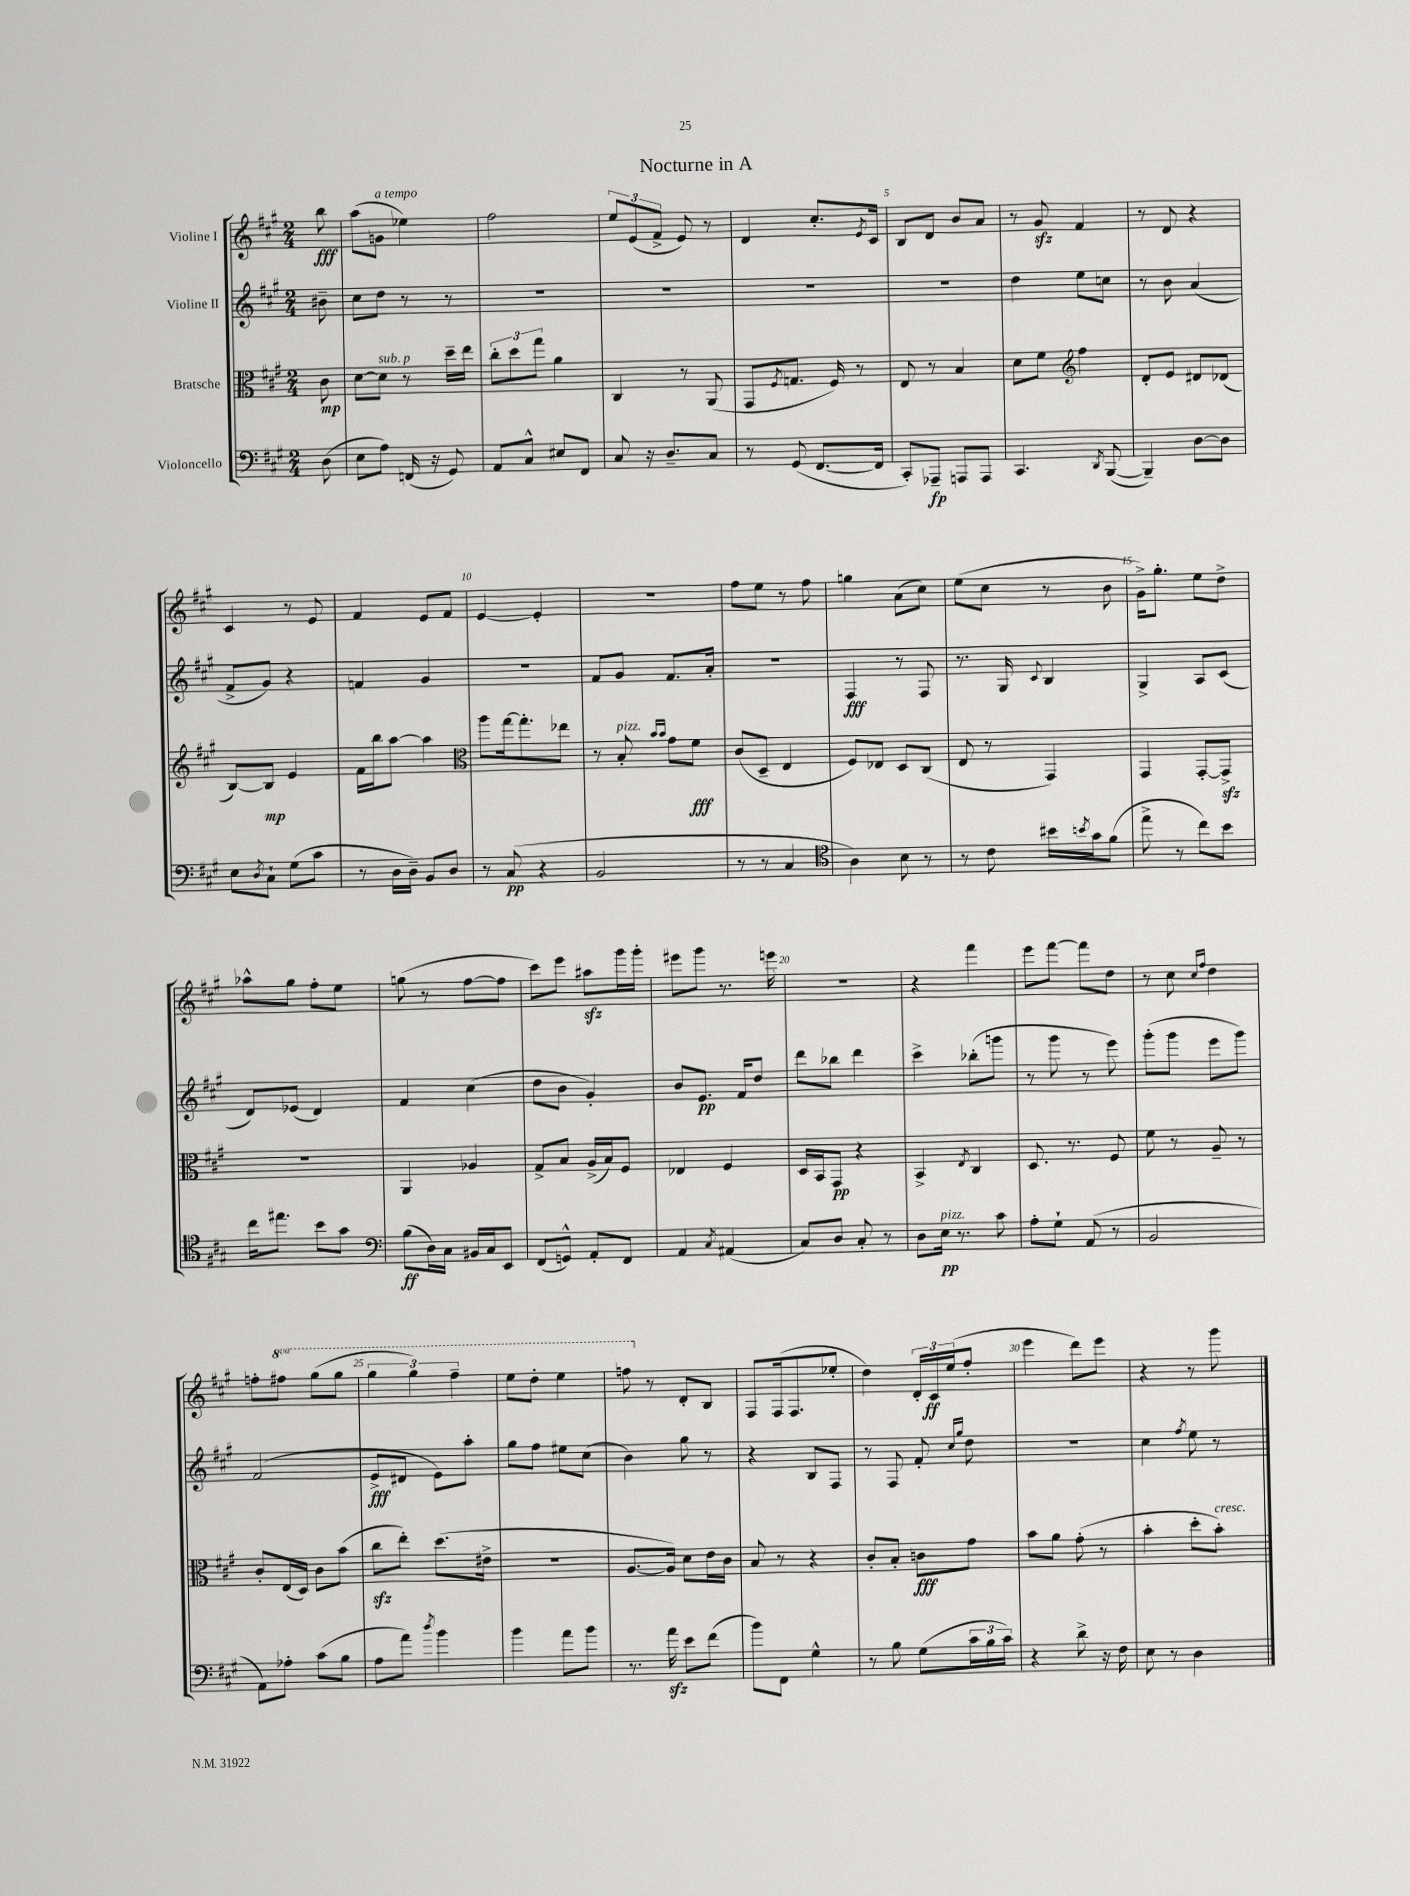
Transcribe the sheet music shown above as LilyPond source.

\header { title = "Nocturne in A" }
<<
\new StaffGroup <<
\new Staff = "s0" \with { instrumentName = "Violine I" } {
    \clef treble \key a \major \numericTimeSignature \time 2/4 \set Staff.ottavationMarkups = #ottavation-simple-ordinals \partial 8
    b''8\fff |
    a''8( g'8^\markup { \italic "a tempo" } ees''4) |
    fis''2 |
    \tuplet 3/2 { e''8 e'8( fis'8-> } e'8) r8 |
    d'4 cis''8.-. \acciaccatura { e'8 } cis'16 |
    b8 d'8 b'8 a'8 |
    r8 gis'8\sfz fis'4 |
    r8 d'8 r4 |
    cis'4 r8 e'8 |
    fis'4 e'8 fis'8 |
    e'4~ e'4-. |
    R2 |
    fis''8 e''8 r8 fis''8 |
    g''4 a'8( cis''8) |
    e''8( cis''8 r8 b'8 |
    gis'16->) gis''8.-. e''8 d''8-> |
    aes''8-^ gis''8 fis''8-. e''8 |
    g''8( r8 fis''8~ fis''8 |
    cis'''8) e'''8 ais''8\sfz gis'''16 gis'''16-. |
    eis'''8 gis'''8 r8. e'''16 |
    R2 |
    r4 fis'''4 |
    e'''8 fis'''8~ fis'''8 d''8 |
    r8 cis''8 \grace { cis''16 fis''16 } d''4 |
    f''8-. \ottava #1 fis'''!8 gis'''8( gis'''8 |
    \tuplet 3/2 { gis'''4 gis'''4) fis'''4-- } |
    e'''8 d'''8-. e'''4 |
    f'''8 \ottava #0 r8 d'8-. b8 |
    fis8 fis16( fis8. ees''8-. |
    d''4) \tuplet 3/2 { d'16-. cis'16\ff e''16( } fis''8-. |
    e'''4 d'''8) e'''8 |
    r4 r8 gis'''8 \bar "|." |
}
\new Staff = "s1" \with { instrumentName = "Violine II" } {
    \clef treble \key a \major \numericTimeSignature \time 2/4 \partial 8
    bis'8-- |
    cis''8 d''8 r8 r8 |
    R2 |
    R2 |
    R2 |
    R2 |
    d''4 e''8 c''8 |
    r8 b'8 a'4( |
    fis'8-> gis'8) r4 |
    f'4 gis'4 |
    r2 |
    fis'8 gis'8 fis'8. a'16-. |
    R2 |
    fis4\fff r8 fis8 |
    r8. gis16 \appoggiatura { cis'8 } b4 |
    gis4-> a8 cis'8( |
    d'8) ees'8( d'4) |
    fis'4 cis''4( |
    d''8 b'8 gis'4-.) |
    b'8 e'8.\pp fis'16 d''8 |
    d'''8 bes''8 d'''4 |
    cis'''4-> bes''8-.( g'''8 |
    r8 gis'''8 r8 e'''8) |
    gis'''8-.( gis'''8 e'''8 gis'''8) |
    fis'2( |
    e'8->\fff dis'8 e'8) a''8-. |
    gis''8 fis''8 eis''8 cis''8( |
    b'4) gis''8 r8 |
    r4 b8 fis8 |
    r8 fis8 fis'8-. \grace { cis''16 gis''16 } d''8 |
    R2 |
    cis''4 \acciaccatura { fis''8 } e''8 r8 \bar "|." |
}
\new Staff = "s2" \with { instrumentName = "Bratsche" } {
    \clef alto \key a \major \numericTimeSignature \time 2/4 \partial 8
    cis'8\mp |
    d'8~ d'8^\markup { \italic "sub. p" } r8 d''16-- e''16 |
    \tuplet 3/2 { cis''8-. d''8 gis''8 } a'4 |
    cis4 r8 a,8( |
    gis,8 \acciaccatura { fis8 } g8. fis16) r8 |
    e8 r8 b4 |
    d'8 fis'8 \clef treble fis''4 |
    d'8-. e'8 dis'8 des'8( |
    b8~) b8\mp e'4 |
    fis'16 b''16 a''8~ a''4 |
    \clef alto a''8 gis''16~ gis''8.-. ees''8 |
    r8 b8-.^\markup { \italic "pizz." } \grace { b'16 b'16 } gis'8 fis'8\fff |
    cis'8( d8-- e4 |
    fis8) ees8 d8 cis8( |
    e8 r8 gis,4) |
    gis,4 gis,8~-. gis,8->\sfz |
    R2 |
    a,4 aes4 |
    gis8-> b8 a16->( b16) fis8 |
    ees4 fis4 |
    d16 b,16 gis,8\pp r4 |
    b,4-> \acciaccatura { e8 } cis4 |
    d8. r8. fis8 |
    fis'8 r8 a8-- r8 |
    cis'8-. e16( d16) cis'8 b'8( |
    cis''8\sfz e''8-.) d''8.( eis'16-> |
    R2 |
    a8.~ a16) d'8 e'16 cis'16 |
    b8 r8 r4 |
    cis'8-. b8-. c'8\fff gis'8 |
    b'8 a'8 gis'8-.( r8 |
    b'4-. d''8-. b'8-.^\markup { \italic "cresc." }) \bar "|." |
}
\new Staff = "s3" \with { instrumentName = "Violoncello" } {
    \clef bass \key a \major \numericTimeSignature \time 2/4 \partial 8
    d8( |
    e8 a8) f,16( r16 gis,8) |
    a,8 cis8-^ eis8 fis,8 |
    cis8 r16 d8.-- cis8 |
    r8 gis,8( fis,8.~ fis,16 |
    cis,8-.) aes,,8--\fp a,,8 a,,8 |
    cis,4. \acciaccatura { d,8 } b,,8~( |
    b,,4--) d8~ d8 |
    e8 \acciaccatura { d8 } cis8-! gis8( cis'8 |
    r8 d16 d16--) b,8 d8 |
    r8 cis8\pp( r4 |
    b,2 |
    r8 r8 cis4 |
    \clef tenor a4) b8 r8 |
    r8 cis'8 bis'16 \acciaccatura { b'8 } gis'16 fis'8( |
    e''8-> r8 cis''8) b'8 |
    cis''16 eis''8. b'8 gis'8 |
    \clef bass b8\ff( d16) cis16 bis,16 cis16 e,8 |
    fis,8( g,8-^) a,8-. fis,8 |
    a,4 \acciaccatura { cis8 } ais,4( |
    cis8) d8 cis8-. r8 |
    d8 e16\pp^\markup { \italic "pizz." } r8. cis'8 |
    a8-. gis8-! a,8( r8 |
    b,2 |
    a,8) aes8-. cis'8( b8 |
    a8 a'8) \acciaccatura { d''8 } b'4 |
    b'4 a'8 b'8 |
    r8. a'16\sfz e'8 fis'8( |
    b'8) fis,8 gis4-^ |
    r8 b8 gis8( \tuplet 3/2 { cis'16 b16 cis'16) } |
    r4 d'8-> r16 fis16 |
    e8 r8 d4 \bar "|." |
}
>>
>>
\layout { \context { \Score \override BarNumber.break-visibility = ##(#f #t #t) barNumberVisibility = #(every-nth-bar-number-visible 5) } }
